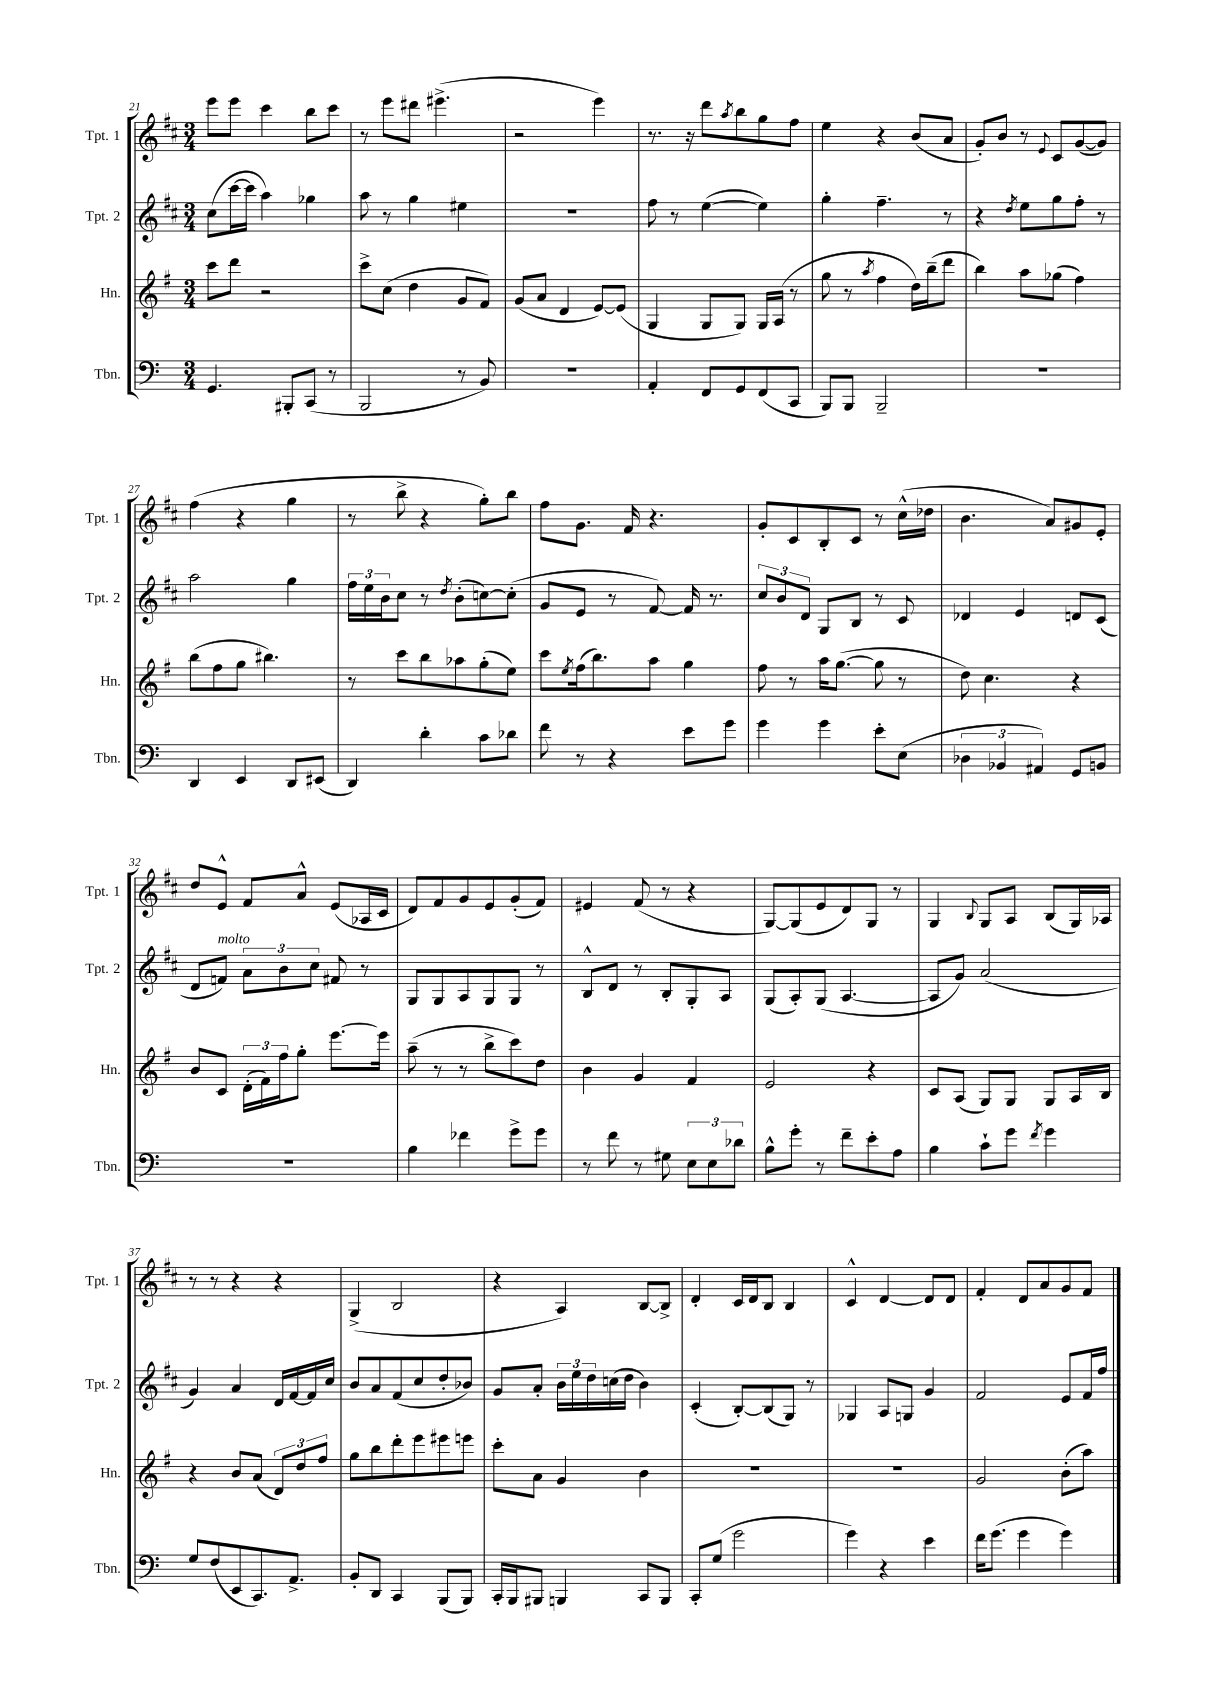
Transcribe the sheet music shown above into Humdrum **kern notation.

**kern	**kern	**kern	**kern
*part4	*part3	*part2	*part1
*staff4	*staff3	*staff2	*staff1
*I"Tbn.	*I"Hn.	*I"Tpt. 2	*I"Tpt. 1
*I'Tbn.	*I'Hn.	*I'Tpt. 2	*I'Tpt. 1
*clefF4	*clefG2	*clefG2	*clefG2
*k[]	*k[f#]	*k[f#c#]	*k[f#c#]
*M3/4	*M3/4	*M3/4	*M3/4
=21	=21	=21	=21
4.GG/	8ccc\L	(8cc#\L	8eee\L
.	8ddd\J	[16ccc#\L	8eee\J
.	.	16ccc#\JJ]	.
.	2r	4aa\)	4ccc#\
8BBB#X'/L	.	.	.
(8CC/J	.	4gg-X\	8bb\L
8r	.	.	8ccc#\J
=22	=22	=22	=22
2BBB/	8ccc^\L	8aa\	8r
.	(8cc\J	8r	8eee\L
.	4dd\	4gg\	8ddd#X\J
.	.	.	(4.eee#X^\
8r	8g/L	4ee#X\	.
8BB/)	8f#/J)	.	.
=23	=23	=23	=23
2.r	(8g/L	2.r	2r
.	8a/J	.	.
.	4d/	.	.
.	[8e/L)	.	4eee\)
.	(8e/J]	.	.
=24	=24	=24	=24
4AA'/	4G/	8ff#\	8.r
.	.	8r	.
.	.	.	16r
8FF/L	8G/L	([4ee\	8ddd\L
.	.	.	8qaa/
8GG/	8G/J)	.	8bb\
(8FF/	16G/LL	4ee\])	8gg\
.	(16A/JJ	.	.
8CC/J	8r	.	8ff#\J
=25	=25	=25	=25
8BBB/L)	8gg\	4gg'\	4ee\
8BBB/J	8r	.	.
.	8qaa/	.	.
2BBB~/	4ff#\	4.ff#~\	4r
.	16dd\LL)	.	(8b/L
.	(16bb~\J	.	.
.	8ddd\J	8r	8a/J
=26	=26	=26	=26
2.r	4bb\)	4r	8g'/L)
.	.	.	8b/J
.	.	8qdd/	.
.	8aa\L	8ee\L	8r
.	.	.	8qqe/
.	(8gg-X\J	8gg\	8c#/L
.	4ff#\)	8ff#'\J	([8g/
.	.	8r	8g/J])
!!LO:LB:g=z
=27	=27	=27	=27
4DD/	(8bb\L	2aa\	(4ff#\
.	8ff#\	.	.
4EE/	8gg\J	.	4r
.	4.bb#X\)	.	.
8DD/L	.	4gg\	4gg\
(8EE#X/J	.	.	.
=28	=28	=28	=28
4DD/)	8r	24ff#\LL	8r
.	.	24ee\	.
.	.	24b\J	.
.	8ccc\L	8cc#\J	8bb^\
4d'\	8bb\	8r	4r
.	.	8qdd/	.
.	8aa-X\	(8b'\L	.
8c\L	(8gg'\	[8ccn\)	8gg'\L)
8d-X\J	8ee\J)	(8cc'\J]	8bb\J
=29	=29	=29	=29
8f\	8ccc\L	8g/L	8ff#\L
.	8qee/	.	.
8r	(16ff#\k	8e/J	8.g\J
.	8.bb\)	.	.
4r	.	8r	.
.	.	.	16f#/
.	8aa\J	[8f#/)	4.r
8e\L	4gg\	16f#/]	.
.	.	8.r	.
8g\J	.	.	.
=30	=30	=30	=30
4g\	8ff#\	12cc#/L	8g'/L
.	.	12b/	.
.	8r	.	8c#/
.	.	12d/J	.
4g\	16aa\KL	8G/L	8B'/
.	([8.gg\J	.	.
.	.	8B/J	8c#/J
8e'\L	8gg\]	8r	8r
(8E\J	8r	8c#/	(16cc#^^\LL
.	.	.	16dd-X\JJ
=31	=31	=31	=31
6D-X\	8dd\)	4d-X/	4.b\
.	4.cc\	.	.
6BB-X/	.	.	.
.	.	4e/	.
6AA#X/)	.	.	.
.	.	.	8a/L)
8GG/L	4r	8dn/L	8g#X/
8BBn/J	.	(8c#/J	8e'/J
!!LO:LB:g=z
=32	=32	=32	=32
2.r	8b/L	8d/L	8dd/L
!	!	!LO:TX:a:i:t=molto	!
.	8c/J	8fn/J)	8e^^/J
.	(24d'\LL	12a\L	8f#/L
.	24f#\)	.	.
.	24ff#\J	12b\	.
.	8gg'\J	.	8a^^/J
.	.	12cc#\J	.
.	[8.eee\L	8f#X/	(8e/L
.	.	8r	16A-X/L
.	16eee\Jk]	.	16c#/JJ
=33	=33	=33	=33
4B\	(8aa~\	8G/L	8d/L)
.	8r	8G/	8f#/
4f-X\	8r	8A/	8g/
.	8bb^\L	8G/	8e/
8g^\L	8ccc\)	8G/J	(8g'/
8g\J	8dd\J	8r	8f#/J)
=34	=34	=34	=34
8r	4b\	8B^^/L	4e#X/
8f\	.	8d/J	.
8r	4g/	8r	(8f#/
8G#X\	.	8B'/L	8r
12E\L	4f#/	8G'/	4r
12E\	.	.	.
.	.	8A/J	.
12d-X\J	.	.	.
=35	=35	=35	=35
8B^^\L	2e/	(8G/L	[8G/L)
8g'\J	.	8A'/)	(8G/]
8r	.	(8G/J	8e/
8f~\L	.	[4.A/	8d/)
8e'\	4r	.	8G/J
8A\J	.	.	8r
=36	=36	=36	=36
4B\	8c/L	8A/L]	4G/
.	(8A/J	8g/J)	.
.	.	.	8qqB/
8c`\L	8G/L)	(2a/	8G/L
8g\J	8G/J	.	8A/J
8qf/	.	.	.
4g\	8G/L	.	(8B/L
.	16A/L	.	16G/L)
.	16B/JJ	.	16A-X/JJ
!!LO:LB:g=z
=37	=37	=37	=37
8G/L	4r	4g/)	8r
(8F/	.	.	8r
8EE/	8b/L	4a/	4r
8.CC/)	(8a/J	.	.
.	12d/L)	16d/LL	4r
8.AA^/J	.	[16f#/	.
.	12dd/	.	.
.	.	16f#/]	.
.	12ff#/J	.	.
.	.	16cc#/JJ	.
=38	=38	=38	=38
8BB'/L	8gg\L	8b/L	(4G^/
8DD/J	8bb\	8a/	.
4CC/	8ddd'\	(8f#/	2B/
.	8eee\	8cc#/	.
(8BBB/L	8eee#X\	8dd'/	.
8BBB/J)	8eeen\J	8b-X/J)	.
=39	=39	=39	=39
16CC'/LL	8ccc'\L	8g/L	4r
16BBB/J	.	.	.
8BBB#X/J	8a\J	8a'/J	.
4BBBn/	4g/	24b\LL	4A/)
.	.	24ee\	.
.	.	24dd\	.
.	.	(16ccn\	.
.	.	16dd\JJ	.
8CC/L	4b\	4b\)	[8B/L
8BBB/J	.	.	8B^/J]
=40	=40	=40	=40
8CC'/L	2.r	(4c#'/	4d'/
(8G/J	.	.	.
2g\	.	[8B'/L)	16c#/LL
.	.	.	16d/J
.	.	(8B/]	8B/J
.	.	8G/J)	4B/
.	.	8r	.
=41	=41	=41	=41
4g\)	2.r	4G-X/	4c#^^/
4r	.	8A/L	[4d/
.	.	8Gn/J	.
4e\	.	4g/	8d/L]
.	.	.	8d/J
=42	=42	=42	=42
16f\KL	2g/	2f#/	4f#'/
(8.g\J	.	.	.
4g\	.	.	8d/L
.	.	.	8a/
4g\)	(8b'\L	8e/L	8g/
.	8aa\J)	16f#/L	8f#/J
.	.	16ff#/JJ	.
==	==	==	==
*-	*-	*-	*-
